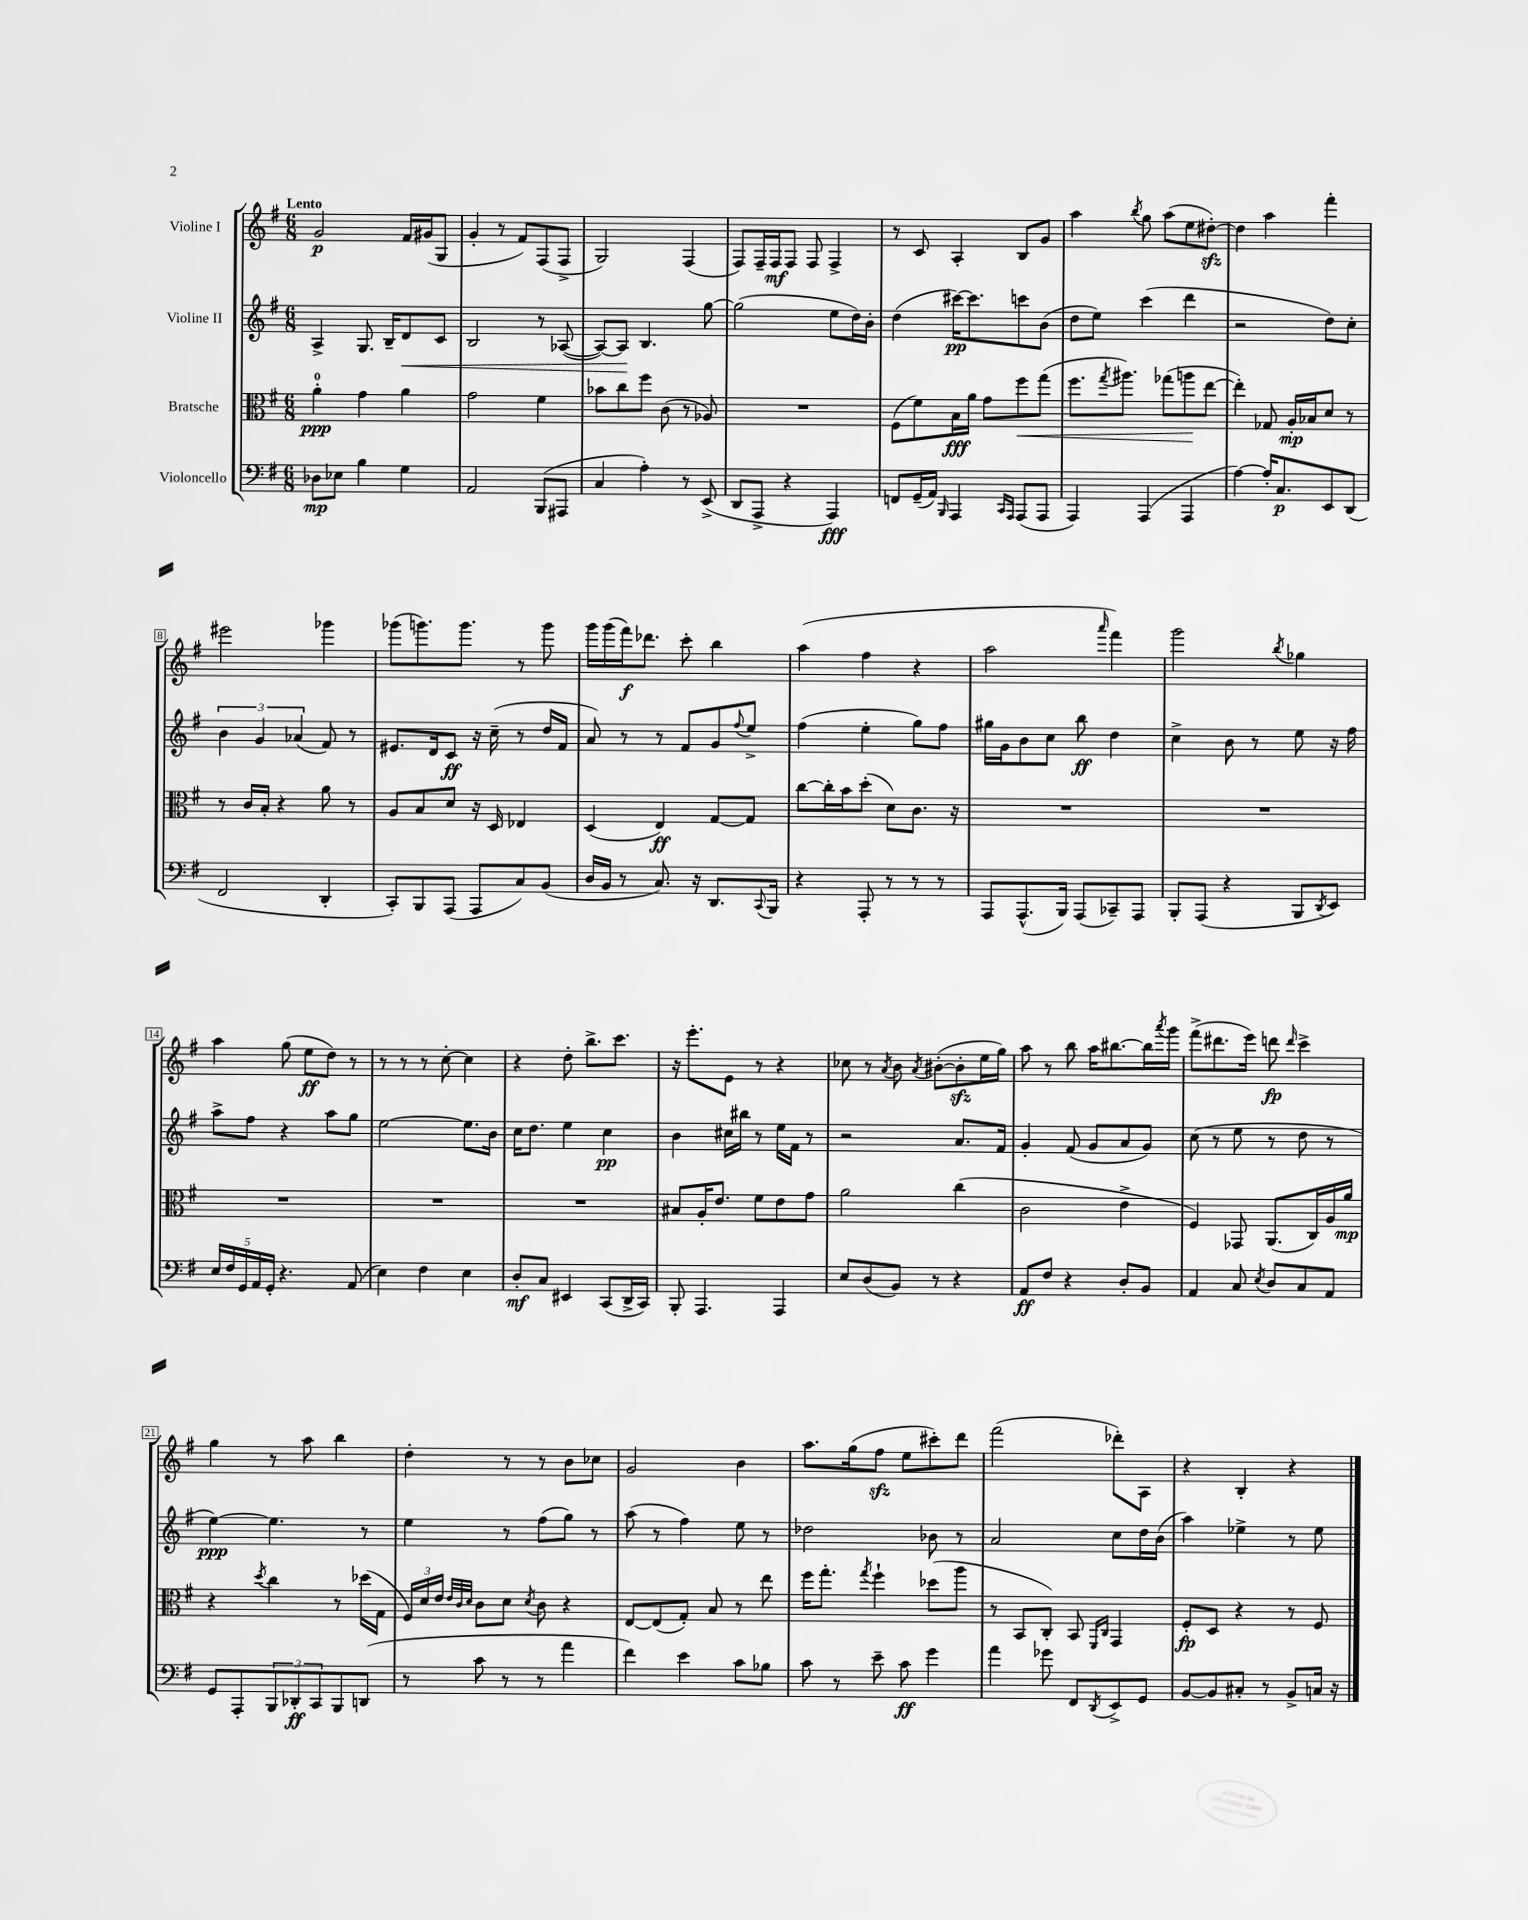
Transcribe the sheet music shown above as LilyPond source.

<<
\new StaffGroup <<
\new Staff = "s0" \with { instrumentName = "Violine I" } {
    \clef treble \key g \major \numericTimeSignature \time 6/8 \tempo "Lento"
    g'2\p fis'16 gis'16( g8 |
    g'4-. r8 fis'8) fis8( fis8-> |
    g2) fis4( |
    fis8) fis16-- fis16\mf fis8 fis8 fis4-> |
    r8 c'8 a4-. b8 g'8 |
    a''4 \acciaccatura { b''8 } g''8 a''8( e''8 dis''8~-.\sfz) |
    dis''4 a''4 fis'''4-. |
    eis'''2 ges'''4 |
    ges'''8( g'''8.) g'''8. r8 g'''8 |
    g'''16 g'''16( fis'''16\f) des'''8. c'''8-. b''4 |
    a''4( fis''4 r4 |
    a''2 \grace { a'''16 } fis'''4) |
    g'''2 \acciaccatura { b''8 } ges''4 |
    a''4 g''8( e''8\ff d''8) r8 |
    r8 r8 r8 c''8~-. c''4 |
    r4 d''8-. b''8.-> c'''8. |
    r16 e'''8.-. e'8 r8 r4 |
    ces''8 r8 \acciaccatura { a'8 } b'8 \acciaccatura { a'8 } bis'8~-.( bis'8-.\sfz e''16 g''16) |
    a''8 r8 b''8 a''16 bis''8.~ bis''16 \acciaccatura { a'''8 } g'''16 |
    fis'''8->( dis'''8. e'''16) d'''8\fp \grace { d'''16 } c'''4-> |
    g''4 r8 a''8 b''4 |
    d''4-. r8 r8 b'8 ces''8 |
    g'2 b'4 |
    a''8. g''16( fis''8\sfz e''8 cis'''8-.) d'''8 |
    fis'''2( des'''8-.) a8 |
    r4 b4-. r4 \bar "|." |
}
\new Staff = "s1" \with { instrumentName = "Violine II" } {
    \clef treble \key g \major \numericTimeSignature \time 6/8
    a4-> g8. b16-- d'8\< c'8 |
    b2 r8 aes8~( |
    aes8~) aes8\! b4. g''8~ |
    g''2( e''8 d''16) b'16-. |
    d''4( cis'''16~\pp) cis'''8. c'''8 b'8( |
    d''8 e''8) c'''4( d'''4 |
    r2 d''8) c''8-. |
    \tuplet 3/2 { b'4 g'4 aes'4( } fis'8) r8 |
    eis'8. d'16 c'8\ff r16 c''16--( r8 d''16 fis'16 |
    a'8) r8 r8 fis'8 g'8 \appoggiatura { fis''8 } e''8-> |
    fis''4( e''4-. g''8) fis''8 |
    gis''16 g'16 b'8 c''8 b''8\ff d''4 |
    c''4-> b'8 r8 e''8 r16 fis''16 |
    a''8-> fis''8 r4 a''8 g''8 |
    e''2~ e''8. b'16 |
    c''16 d''8. e''4 c''4\pp |
    b'4 cis''16 bis''16 r8 e''16 fis'16 r8 |
    r2 a'8. fis'16 |
    g'4-. fis'8( g'8 a'8 g'8) |
    c''8( r8 e''8 r8 d''8 r8 |
    e''4~\ppp) e''4. r8 |
    e''4 r8 fis''8( g''8) r8 |
    a''8( r8 fis''4) e''8 r8 |
    des''2 bes'8 r8 |
    a'2 c''8 d''16 b'16( |
    a''4) ees''4-> r8 ees''8 \bar "|." |
}
\new Staff = "s2" \with { instrumentName = "Bratsche" } {
    \clef alto \key g \major \numericTimeSignature \time 6/8
    a'4-0-.\ppp g'4 a'4 |
    g'2 fis'4 |
    bes'8 c''8 fis''8 c'8( r8 aes8) |
    R2. |
    fis8( fis'8) b16\fff a'16 g'8 fis''8\< g''8( |
    fis''8. \acciaccatura { g''8 } ais''8.) ges''8( a''8\! e''8~ |
    e''4-.) ges8 a16-.\mp bes16 d'8 r8 |
    r8 c'16 b16-. r4 a'8 r8 |
    a8 b8 d'8 r16 d16 ees4 |
    d4( e4\ff) g8~ g8 |
    c''8~ c''16-. b'16 d''8-.( d'8) c'8. r16 |
    R2. |
    R2. |
    R2. |
    R2. |
    R2. |
    bis8 a16-. e'8. fis'8 e'8 g'8 |
    a'2 c''4( |
    c'2 e'4-> |
    fis4) ges,8 a,8.( c16) a16 a'16\mp |
    r4 \acciaccatura { d''8 } c''4 r8 des''16( g16 |
    \tuplet 3/2 { fis16) d'16 e'16 } \grace { e'32 c'32 d'32 } c'8 d'8 \acciaccatura { d'8 } c'8 r4 |
    e8~ e8( g8-.) b8 r8 e''8 |
    fis''16 g''8.-. \acciaccatura { g''8 } fis''4-! des''8( a''8 |
    r8 b,8 c8-.) b,8 \grace { fis,16 c16 } g,4 |
    fis8-.\fp d8 r4 r8 fis8 \bar "|." |
}
\new Staff = "s3" \with { instrumentName = "Violoncello" } {
    \clef bass \key g \major \numericTimeSignature \time 6/8
    des8\mp ees8 b4 g4 |
    a,2 b,,8( ais,,8 |
    c4 a4-.) r8 e,8->( |
    d,8 a,,8-> r4 a,,4\fff) |
    f,8 g,16--( a,16) \grace { b,,16 } a,,4 \grace { c,16 a,,16 } a,,8( a,,8 |
    a,,4) a,,4( a,,4 |
    a4~) a16-. c8.\p e,8 d,8( |
    fis,2 d,4-. |
    c,8-.) b,,8 a,,8( a,,8 c8) b,8( |
    d16 b,16 r8 c8.) r16 d,8. \appoggiatura { c,8 } b,,16 |
    r4 a,,8-. r8 r8 r8 |
    a,,8 a,,8.-^( b,,16) a,,8( ces,8--) a,,8 |
    b,,8-. a,,8( r4 b,,8 \acciaccatura { d,8 } e,8) |
    \tuplet 5/4 { e16 fis16 g,16 a,16 g,16-. } r4. a,8( |
    e4) fis4 e4 |
    d8-.\mf c8 eis,4 c,8( d,16-> c,16) |
    b,,8-. a,,4. a,,4 |
    e8 d8( b,8) r8 r4 |
    a,8\ff fis8 r4 d8-. b,8 |
    a,4 c8 \acciaccatura { e8 } d8 c8 a,8 |
    g,8 a,,8-. \tuplet 3/2 { b,,8 des,8-.\ff c,8 } b,,8 d,8( |
    r8 c'8 r8 r8 a'4 |
    fis'4) e'4 c'8 bes8 |
    c'8 r8 e'8-- c'8\ff g'4 |
    a'4 ges'8 fis,8 \acciaccatura { d,8 } e,8-> g,8 |
    b,8~ b,8 cis8-. r8 b,8-> c16 r16 \bar "|." |
}
>>
>>
\layout { \context { \Score \override BarNumber.stencil = #(make-stencil-boxer 0.1 0.3 ly:text-interface::print) } }
